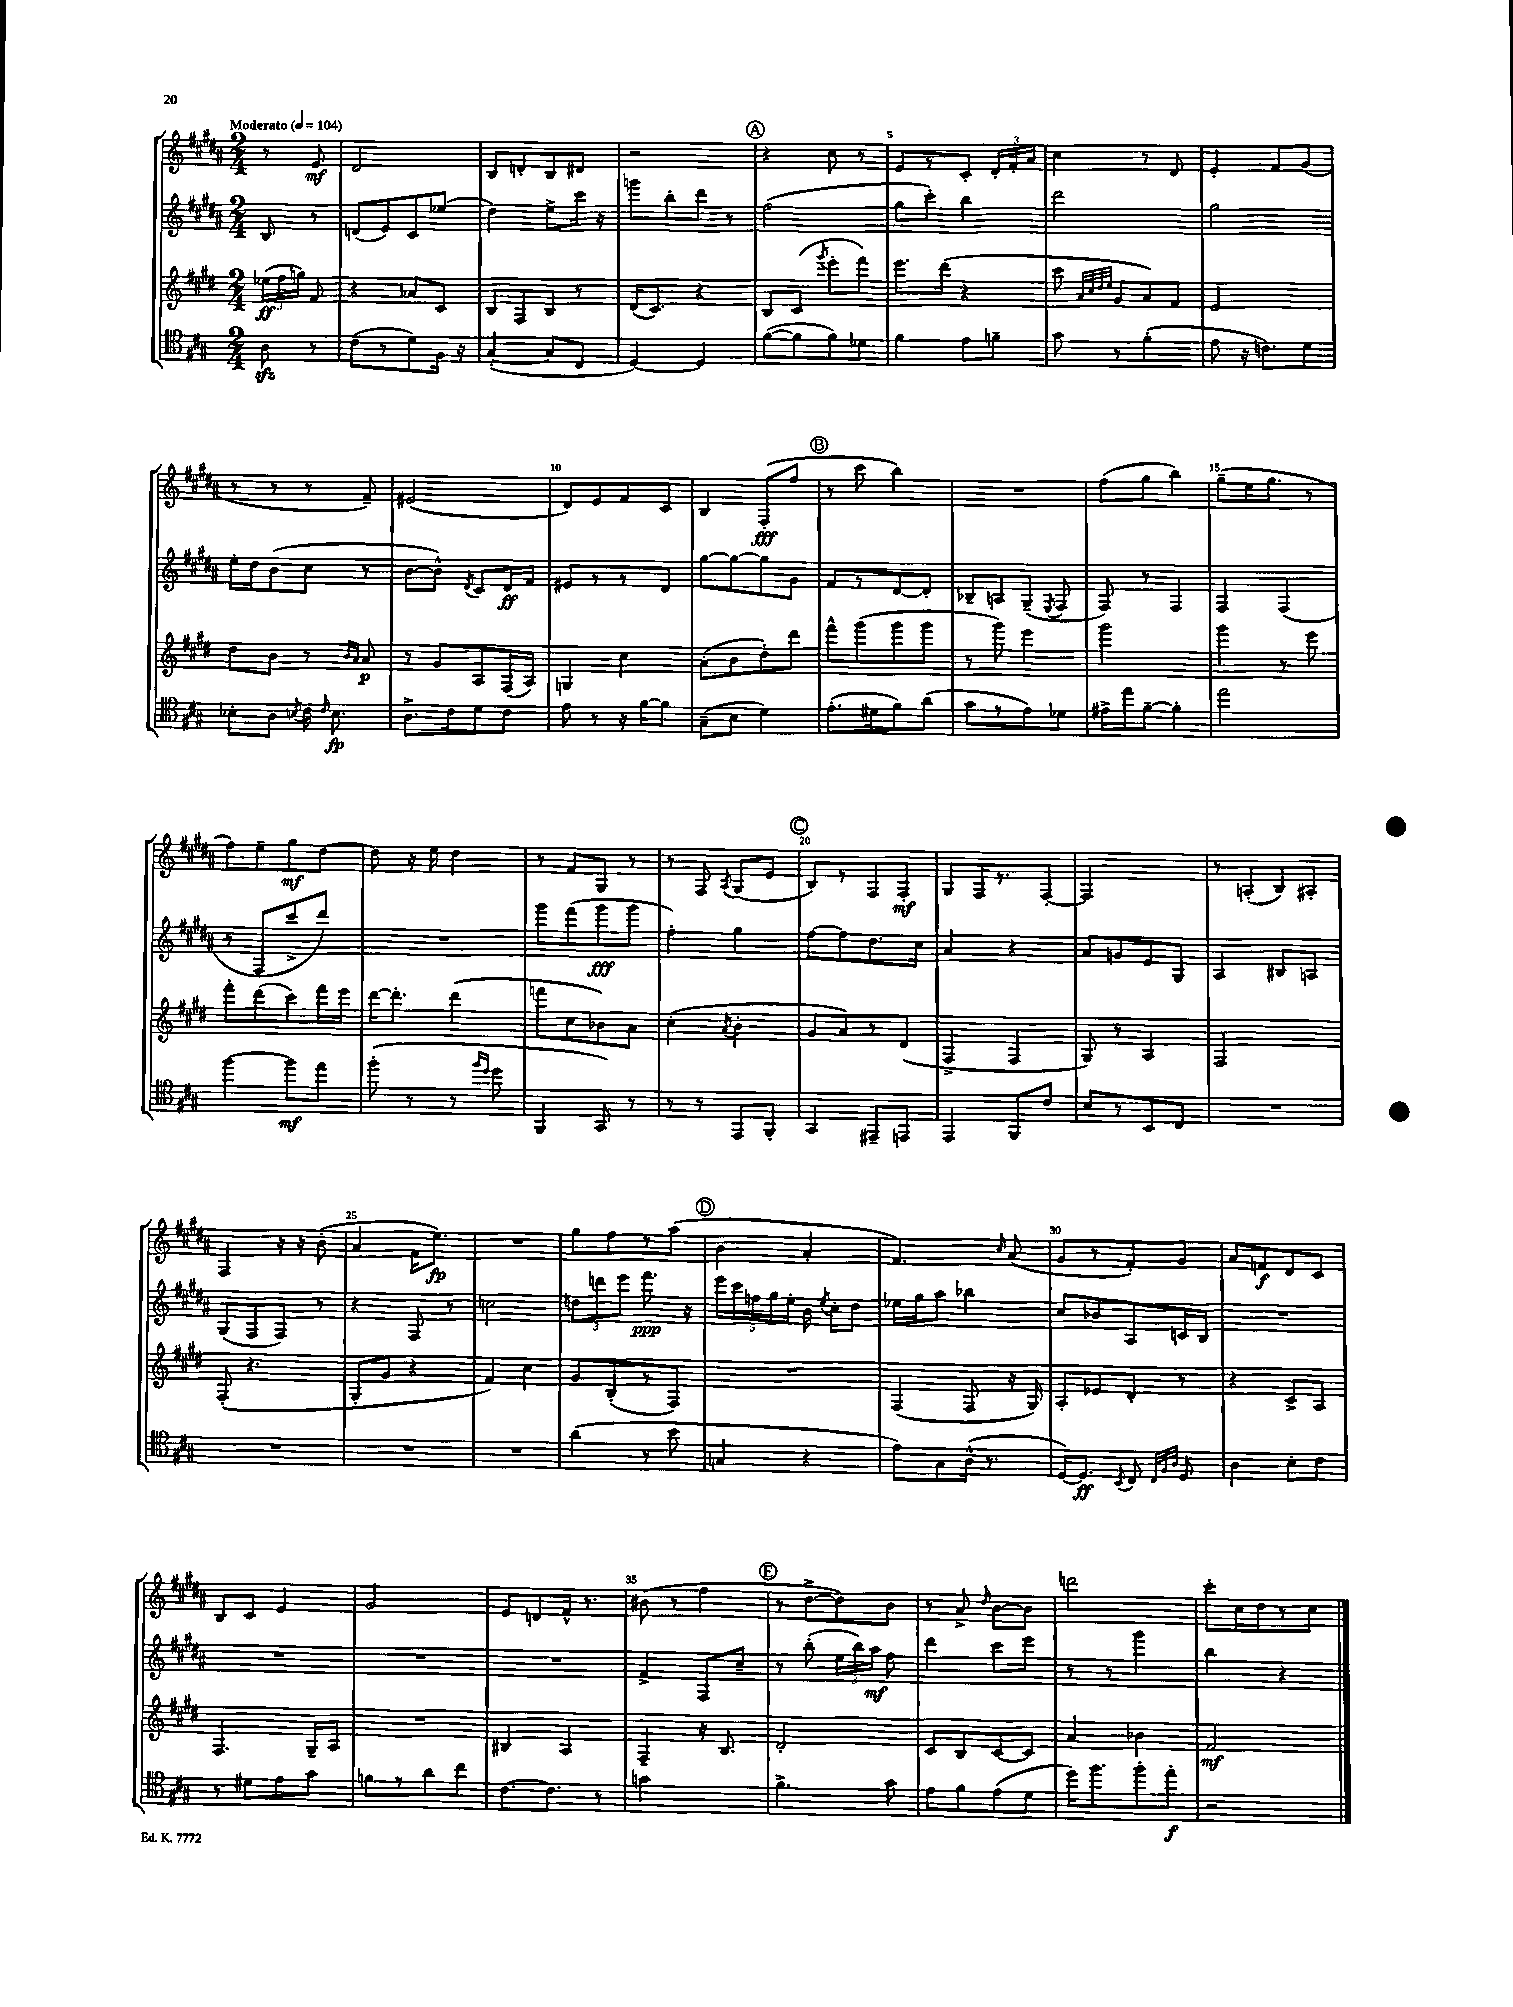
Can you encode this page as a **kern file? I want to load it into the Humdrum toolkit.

**kern	**dynam	**kern	**dynam	**kern	**dynam	**kern	**dynam
*part4	*part4	*part3	*part3	*part2	*part2	*part1	*part1
*staff4	*staff4	*staff3	*staff3	*staff2	*staff2	*staff1	*staff1
*clefC4	*	*clefG2	*	*clefG2	*	*clefG2	*
*k[f#c#g#]	*	*k[f#c#g#d#]	*	*k[f#c#g#d#a#]	*	*k[f#c#g#d#a#]	*
*M2/4	*	*M2/4	*	*M2/4	*	*M2/4	*
*MM104	*	*MM104	*	*MM104	*	*MM104	*
=	=	=	=	=	=	=	=
!	!	!	!	!	!	!LO:TX:a:B:t=Moderato	!
8Azz\	.	(24ee-X\LL	ff	8B/	.	8r	.
.	.	24ff#\	.	.	.	.	.
.	.	24ggn\JJ)	.	.	.	.	.
8r	.	8f#/	.	8r	.	8e/	mf
=1	=1	=1	=1	=1	=1	=1	=1
(8c#\L	.	4r	.	(8dn/L	.	2d#/	.
8r	.	.	.	8e/)	.	.	.
8d\)	.	8a-X/L	.	8c#/	.	.	.
16F#\Jk	.	8c#/J	.	(8ee-X/J	.	.	.
16r	.	.	.	.	.	.	.
=2	=2	=2	=2	=2	=2	=2	=2
([4G#'/	.	8B/L	.	4dd#\)	.	8B/L	.
.	.	8F#/	.	.	.	8dn'/	.
8G#/L]	.	8B/J	.	8ee^\L	.	8B/	.
8C#/J	.	8r	.	16ccc#\Jk	.	8d#X/J	.
.	.	.	.	16r	.	.	.
=3	=3	=3	=3	=3	=3	=3	=3
[4D/)	.	(16d#/KL	.	8gggn\L	.	2r	.
.	.	8.c#/J)	.	.	.	.	.
.	.	.	.	8bb'\	.	.	.
4D/]	.	4r	.	8ddd#\J	.	.	.
.	.	.	.	8r	.	.	.
!!LO:REH:place=s1:t=A
=4	=4	=4	=4	=4	=4	=4	=4
([8f#\L	.	8B/L	.	(2ff#\	.	4r	.
8f#\]	.	(8c#/J	.	.	.	.	.
.	.	8qggg#/	.	.	.	.	.
8f#\)	.	8eee'\L	.	.	.	8cc#\	.
8d-X\J	.	8fff#\J)	.	.	.	8r	.
=5	=5	=5	=5	=5	=5	=5	=5
4f#\	.	8.eee\L	.	8gg#\L	.	8e/L	.
.	.	.	.	8ccc#'\J)	.	8r	.
.	.	(16ddd#\Jk	.	.	.	.	.
8e\L	.	4r	.	4bb\	.	8c#'/J	.
8fn~\J	.	.	.	.	.	24d#'/LL	.
.	.	.	.	.	.	24f#'/	.
.	.	.	.	.	.	24a#/JJ	.
=6	=6	=6	=6	=6	=6	=6	=6
8g#\	.	8ccc#\	.	2ddd#\	.	4cc#\	.
.	.	32qqa/LLL	.	.	.	.	.
.	.	32qqcc#/	.	.	.	.	.
.	.	32qqdd#/	.	.	.	.	.
.	.	32qqee/JJJ	.	.	.	.	.
8r	.	8g#/L	.	.	.	.	.
(4f#'\	.	8a/)	.	.	.	8r	.
.	.	8f#/J	.	.	.	8d#/	.
=7	=7	=7	=7	=7	=7	=7	=7
8e\	.	2e/	.	2gg#\	.	4e'/	.
16r	.	.	.	.	.	.	.
8.cn\L)	.	.	.	.	.	.	.
.	.	.	.	.	.	8f#/L	.
8d\J	.	.	.	.	.	(8g#/J	.
!!LO:LB:g=z
=8	=8	=8	=8	=8	=8	=8	=8
8B-X'\L	.	8dd#\L	.	16ee'\LL	.	8r	.
.	.	.	.	16dd#\J	.	.	.
8A\J	.	8b\J	.	(8b\	.	8r	.
8qBn/	.	.	.	.	.	.	.
16c#\	.	8r	.	8cc#\J	.	8r	.
16qqc#/	.	.	.	.	.	.	.
8.B\	fp	.	.	.	.	.	.
.	.	16qqb/LL	.	.	.	.	.
.	.	16qqa/JJ	.	.	.	.	.
.	.	8a/	p	8r	.	8f#~/)	.
=9	=9	=9	=9	=9	=9	=9	=9
8.A^\L	.	8r	.	[8b\L	.	(2e#X/	.
.	.	8g#/L	.	8b^^\J])	.	.	.
16c#\k	.	.	.	.	.	.	.
.	.	.	.	8qd#/	.	.	.
8d\	.	8A/	.	8c#/L	.	.	.
8c#\J	.	(16F#/L	.	16d#/L	ff	.	.
.	.	16A/JJ)	.	16f#/JJ	.	.	.
=10	=10	=10	=10	=10	=10	=10	=10
8e\	.	4Gn/	.	8e#X/L	.	8d#/L)	.
8r	.	.	.	8r	.	8e/	.
16r	.	4cc#\	.	8r	.	8f#/	.
[16f#\KL	.	.	.	.	.	.	.
8f#\J]	.	.	.	8d#/J	.	8c#/J	.
=11	=11	=11	=11	=11	=11	=11	=11
(8G#~\L	.	(8a'\L	.	[8gg#\L	.	4B/	.
8B\J	.	8b\	.	8gg#\_	.	.	.
4d\)	.	8dd#'\)	.	8gg#\]	.	(8F#'/L	fff
.	.	8ddd#\J	.	8g#\J	.	8ff#/J	.
!!LO:REH:place=s1:t=B
=12	=12	=12	=12	=12	=12	=12	=12
(8.e'\L	.	8fff#^^\L	.	8f#/L	.	8r	.
.	.	(8ggg#\	.	8r	.	8ccc#\	.
16d#X\k	.	.	.	.	.	.	.
8f#\)	.	8ggg#\	.	[8d#/	.	4bb\)	.
(8a\J	.	8ggg#\J	.	8d#'/J]	.	.	.
=13	=13	=13	=13	=13	=13	=13	=13
8g#\L	.	8r	.	8B-X~/L	.	2r	.
8r	.	8ggg#\)	.	8An/	.	.	.
8e\)	.	4eee\	.	(8G#~/J	.	.	.
.	.	.	.	8qE/	.	.	.
8d-X\J	.	.	.	8F#/	.	.	.
=14	=14	=14	=14	=14	=14	=14	=14
16e#X^\LL	.	2ggg#\	.	8F#/)	.	(8ff#\L	.
16ee\J	.	.	.	.	.	.	.
[8f#~\J	.	.	.	8r	.	8gg#\J	.
4f#'\]	.	.	.	4F#/	.	4bb\)	.
=15	=15	=15	=15	=15	=15	=15	=15
2ee\	.	4ggg#\	.	4F#/	.	(8gg#~\L	.
.	.	.	.	.	.	16ee\K	.
.	.	.	.	.	.	8.gg#\J	.
.	.	8r	.	(4F#/	.	.	.
.	.	8eee\	.	.	.	8r	.
!!LO:LB:g=z
=16	=16	=16	=16	=16	=16	=16	=16
[4ff#\	.	8fff#'\L	.	8r	.	8ff#\L)	.
.	.	(8ddd#\	.	8F#/L	.	8ee~\	.
8ff#\L]	mf	8ccc#\)	.	8ccc#^/	.	8gg#\	mf
8ee\J	.	16fff#\L	.	8ddd#/J)	.	[8dd#\J	.
.	.	16eee\JJ	.	.	.	.	.
=17	=17	=17	=17	=17	=17	=17	=17
(8ff#'\	.	[16ddd#\KL	.	2r	.	8dd#\]	.
.	.	8.ddd#'\J]	.	.	.	.	.
8r	.	.	.	.	.	16r	.
.	.	.	.	.	.	16ee\	.
8r	.	(4ddd#\	.	.	.	4dd#\	.
16qqff#/LL	.	.	.	.	.	.	.
16qqdd/JJ	.	.	.	.	.	.	.
8dd\	.	.	.	.	.	.	.
=18	=18	=18	=18	=18	=18	=18	=18
4FF#/	.	8fffn\L	.	8ggg#\L	.	8r	.
.	.	8cc#\	.	(8fff#\	.	8f#/L	.
8GG#/)	.	8b-X\)	.	8ggg#\	fff	8G#/J	.
8r	.	8a\J	.	8ggg#\J	.	8r	.
=19	=19	=19	=19	=19	=19	=19	=19
8r	.	(4cc#'\	.	4ff#'\)	.	8r	.
8r	.	.	.	.	.	8F#/	.
.	.	8qa/	.	.	.	8qA#/	.
8EE/L	.	4b'\	.	4gg#\	.	(8G#/L	.
8FF#'/J	.	.	.	.	.	8e/J	.
!!LO:REH:place=s1:t=C
=20	=20	=20	=20	=20	=20	=20	=20
4GG#/	.	8g#/L	.	[8ff#\L	.	8B/L)	.
.	.	8a/)	.	8ff#\]	.	8r	.
8EE#X~/L	.	8r	.	8.dd#\	.	8F#/	.
8EEn/J	.	(8d#/J	.	.	.	8F#'/J	mf
.	.	.	.	16cc#\Jk	.	.	.
=21	=21	=21	=21	=21	=21	=21	=21
4EE/	.	4F#^/	.	4a#/	.	8G#/L	.
.	.	.	.	.	.	16F#/K	.
.	.	.	.	.	.	8.r	.
8FF#/L	.	4F#/	.	4r	.	.	.
8c#/J	.	.	.	.	.	[8F#'/J	.
=22	=22	=22	=22	=22	=22	=22	=22
8B/L	.	8G#/)	.	8a#/L	.	2F#/]	.
8r	.	8r	.	8gn/	.	.	.
8BB/	.	4A/	.	8e/	.	.	.
8C#/J	.	.	.	8G#/J	.	.	.
=23	=23	=23	=23	=23	=23	=23	=23
2r	.	2F#/	.	4A#/	.	8r	.
.	.	.	.	.	.	(8An'/L	.
.	.	.	.	8B#X/L	.	8B/)	.
.	.	.	.	8An/J	.	8A#X'/J	.
!!LO:LB:g=z
=24	=24	=24	=24	=24	=24	=24	=24
2r	.	(8F#'/	.	(8G#/L	.	4F#/	.
.	.	4.r	.	8F#/	.	.	.
.	.	.	.	8F#/J)	.	16r	.
.	.	.	.	.	.	16r	.
.	.	.	.	8r	.	(8b'\	.
=25	=25	=25	=25	=25	=25	=25	=25
2r	.	8G#'/L	.	4r	.	4a#/	.
.	.	8g#/J	.	.	.	.	.
.	.	4r	.	8F#/	.	16f#\KL	.
.	.	.	.	.	.	8.ee\J)	fp
.	.	.	.	8r	.	.	.
=26	=26	=26	=26	=26	=26	=26	=26
2r	.	4f#/)	.	2ccn\	.	2r	.
.	.	4cc#\	.	.	.	.	.
=27	=27	=27	=27	=27	=27	=27	=27
(4a\	.	8g#/L	.	12ddn\L	.	8gg#\L	.
.	.	.	.	12dddn\	.	.	.
.	.	(8B'/	.	.	.	8ff#\	.
.	.	.	.	12eee\J	.	.	.
8r	.	8r	.	8.fff#\	ppp	8r	.
8b\	.	8F#/J)	.	.	.	(8aa#\J	.
.	.	.	.	16r	.	.	.
!!LO:REH:place=s1:t=D
=28	=28	=28	=28	=28	=28	=28	=28
4Gn/	.	2r	.	20eee\LL	.	4b\	.
.	.	.	.	20ccc#\	.	.	.
.	.	.	.	20ffn\	.	.	.
.	.	.	.	20gg#\	.	.	.
.	.	.	.	20ee'\JJ	.	.	.
4r	.	.	.	16b\	.	4a#'/	.
.	.	.	.	8qee/	.	.	.
.	.	.	.	16cc#'\KL	.	.	.
.	.	.	.	8dd#\J	.	.	.
=29	=29	=29	=29	=29	=29	=29	=29
8e\L)	.	(4F#/	.	16ee-X\LL	.	4.f#/)	.
.	.	.	.	16gg#\J	.	.	.
8G#\	.	.	.	8aa#\J	.	.	.
(16A^^\Jk	.	8F#/	.	4bb-X\	.	.	.
8.r	.	.	.	.	.	.	.
.	.	.	.	.	.	16qqcc#/	.
.	.	16r	.	.	.	(8a#/	.
.	.	16G#/)	.	.	.	.	.
=30	=30	=30	=30	=30	=30	=30	=30
[16D/KL)	.	8A'/L	.	8cc#/L	.	8g#/L	.
8.D/J]	ff	.	.	.	.	.	.
.	.	8e-X/	.	8b-X/	.	8r	.
8qBB/	.	.	.	.	.	.	.
8C#/	.	8d#'/J	.	8A#/	.	8f#'/)	.
32qqC#/LLL	.	.	.	.	.	.	.
32qqF#/	.	.	.	.	.	.	.
32qqA/JJJ	.	.	.	.	.	.	.
8D/	.	8r	.	16cn/L	.	8g#/J	.
.	.	.	.	16B/JJ	.	.	.
=31	=31	=31	=31	=31	=31	=31	=31
4A\	.	4r	.	2r	.	8a#/L	.
.	.	.	.	.	.	8fn/	f
8B'\L	.	8c#^/L	.	.	.	8d#/	.
8c#\J	.	8A/J	.	.	.	8c#/J	.
!!LO:LB:g=z
=32	=32	=32	=32	=32	=32	=32	=32
8r	.	4.F#/	.	2r	.	8B/L	.
8d#X\L	.	.	.	.	.	8c#/J	.
8e\	.	.	.	.	.	4e/	.
8g#\J	.	16G#~/LL	.	.	.	.	.
.	.	16A/JJ	.	.	.	.	.
=33	=33	=33	=33	=33	=33	=33	=33
8fn\L	.	2r	.	2r	.	2g#/	.
8r	.	.	.	.	.	.	.
8a\	.	.	.	.	.	.	.
8cc#\J	.	.	.	.	.	.	.
=34	=34	=34	=34	=34	=34	=34	=34
[8.c#\L	.	4B#X/	.	2r	.	8e/L	.
.	.	.	.	.	.	8dn/	.
8.c#\J]	.	.	.	.	.	.	.
.	.	4A/	.	.	.	16f#^^/Jk	.
.	.	.	.	.	.	8.r	.
8r	.	.	.	.	.	.	.
=35	=35	=35	=35	=35	=35	=35	=35
2gn\	.	4F#~/	.	4f#^/	.	(8b#X\	.
.	.	.	.	.	.	8r	.
.	.	16r	.	8F#/L	.	4ff#\	.
.	.	8.B/	.	.	.	.	.
.	.	.	.	8cc#~/J	.	.	.
!!LO:REH:place=s1:t=E
=36	=36	=36	=36	=36	=36	=36	=36
4.f#^\	.	2d#'/	.	8r	.	8r	.
.	.	.	.	(8bb'\	.	[8dd#^\L	.
.	.	.	.	24ee\LL	.	8dd#\])	.
.	.	.	.	24bb\)	.	.	.
.	.	.	.	24aa#\JJ	mf	.	.
8g#\	.	.	.	8ff#\	.	8b\J	.
=37	=37	=37	=37	=37	=37	=37	=37
8e\L	.	8c#/L	.	4ddd#\	.	8r	.
8f#\	.	8B/	.	.	.	8a#^/	.
.	.	.	.	.	.	16qqdd#/	.
(8e\	.	[8c#/	.	8ccc#\L	.	[8b\L	.
8d\J	.	8c#/J]	.	8eee\J	.	8b\J]	.
=38	=38	=38	=38	=38	=38	=38	=38
16dd\KL)	.	4a/	.	8r	.	2dddn\	.
8.ff#\	.	.	.	.	.	.	.
.	.	.	.	8r	.	.	.
8ff#'\	.	4b-X\	.	4ggg#\	.	.	.
8ee'\J	f	.	.	.	.	.	.
=39	=39	=39	=39	=39	=39	=39	=39
2r	.	2f#/	mf	4bb\	.	8ccc#'\L	.
.	.	.	.	.	.	16cc#\L	.
.	.	.	.	.	.	16dd#\J	.
.	.	.	.	4r	.	8r	.
.	.	.	.	.	.	8cc#\J	.
==	==	==	==	==	==	==	==
*-	*-	*-	*-	*-	*-	*-	*-
